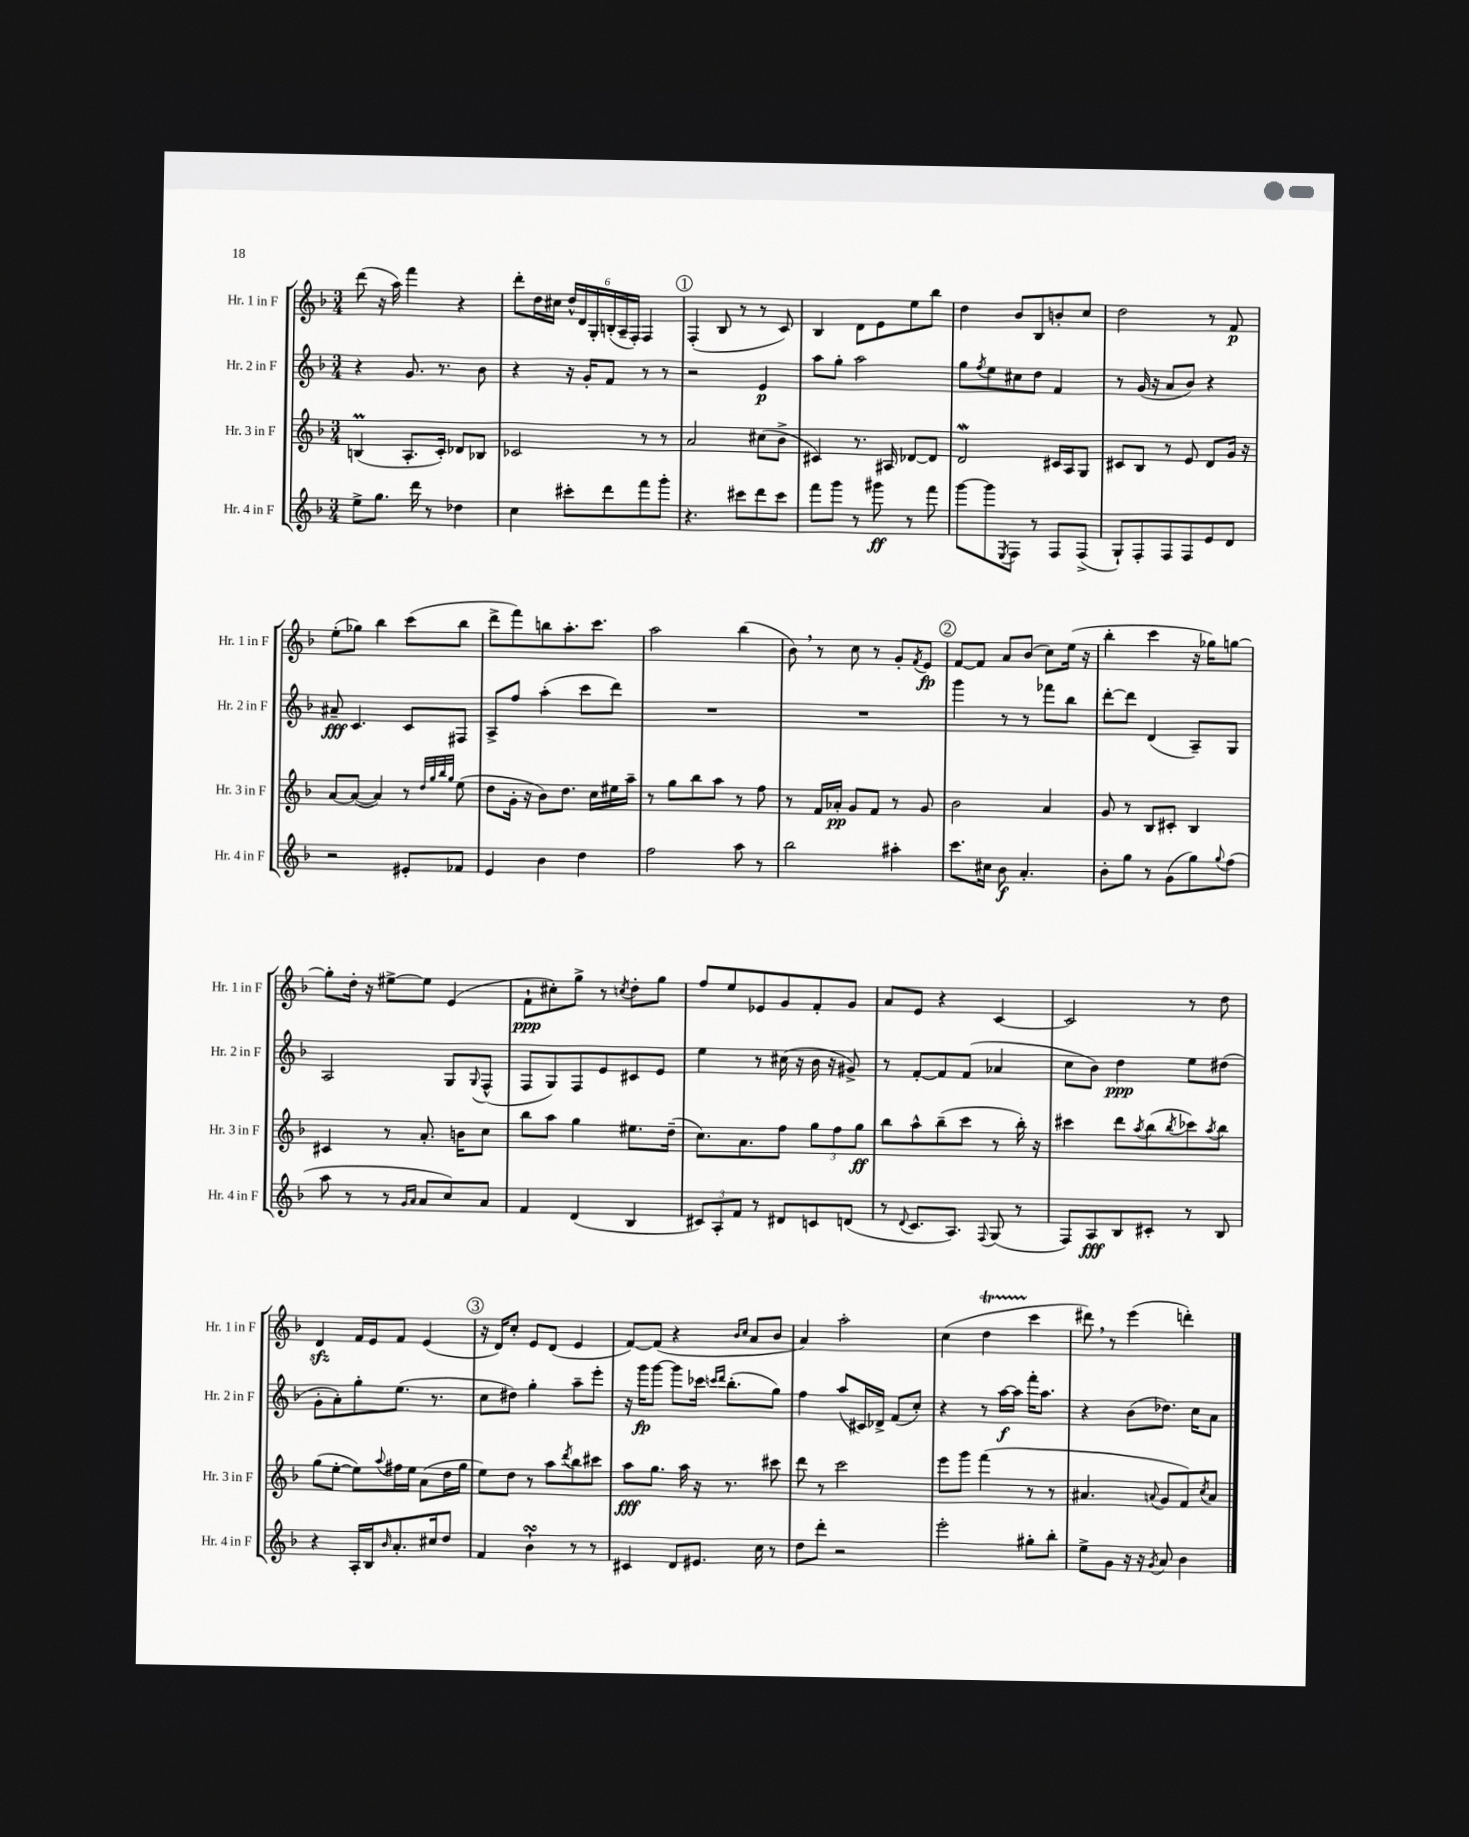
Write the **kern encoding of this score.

**kern	**kern	**kern	**kern
*staff4	*staff3	*staff2	*staff1
*clefG2	*clefG2	*clefG2	*clefG2
*k[b-]	*k[b-]	*k[b-]	*k[b-]
*M3/4	*M3/4	*M3/4	*M3/4
8ee^\L	(4B/	4r	(8ddd\
8.gg\J	.	.	16r
.	.	.	16aa\)
.	8.A'/L	8.g/	4fff\
16ddd\	.	.	.
8r	.	.	.
.	16c'/Jk)	8.r	.
4dd-\	8d-/L	.	4r
.	8B-/J	8b-\	.
=	=	=	=
4cc\	2c-/	4r	8ddd'\L
.	.	.	16dd\L
.	.	.	16cc#\JJ
8ccc#'\L	.	16r	24dd^^/LL
.	.	.	24d/
.	.	16g'/LK	.
.	.	.	24G'/
8ddd\	.	8f/J	(24B'/
.	.	.	24A~/
.	.	.	24F'/JJ)
8fff\	8r	8r	4F/
8ggg'\J	8r	8r	.
=	=	=	=
4.r	2a/	2r	(4F'/
.	.	.	8B-/
8ccc#\L	.	.	8r
8ddd\	(8cc#\L	4e/	8r
8ccc#\J	8b-^\J	.	8c/)
=	=	=	=
8fff\L	4c#/)	8aa\L	4B-/
8ggg\J	.	8gg'\J	.
8r	8.r	2aa\	8d\L
8ggg#\	.	.	8e\
.	16A#/	.	.
8r	[8d-/L	.	8ee\
8fff\	8d-/]J	.	8bb-\J
=	=	=	=
[8ggg\L	2d/	8gg\L	4dd\
.	.	8qff/	.
8ggg\]	.	8ee\	.
8qE/	.	.	.
8F\J	.	8cc#\	8b-/L
8r	.	8dd\J	8B-/
8F/L	16c#/LL	4f/	8b'/
.	16A/J	.	.
(8F^/J	8G/J	.	8cc/J
=	=	=	=
8G`/L)	8c#/L	8r	2dd\
8F'/	8B-/J	(16g/	.
.	.	16r	.
8F/	8r	8a/L	.
8F/	8e/	8b-/J)	.
8e/	8d/L	4r	8r
8d/J	16g/Jk	.	8f/
.	16r	.	.
=	=	=	=
2r	[8a/L	8a#~/	(8ee'\L
.	(8a/_J	4.c/	8gg-\J)
.	4a/])	.	4bb-\
8e#'/L	8r	8c/L	(8ccc\L
.	32qqdd/LLL	.	.
.	32qqgg/	.	.
.	32qqbb-/	.	.
.	32qqgg/JJJ	.	.
8f-/J	(8ee\	8F#/J	8bb-\J
=	=	=	=
4e/	8dd\L	8A^/L	8ddd^\L
.	16g'\Jk	8ff/J	8fff\)
.	16r	.	.
4b-\	8b-\L)	(4aa'\	8bb\
.	8.dd\J	.	8.aa'\
4dd\	.	8ccc\L	.
.	16cc\LL	.	8.ccc\J
.	16ee#\	8ddd\J)	.
.	16aa~\JJ	.	.
=	=	=	=
2ff\	8r	2.r	2aa\
.	8gg\L	.	.
.	8bb-\	.	.
.	8aa\J	.	.
8aa\	8r	.	(4bb-\
8r	8ff\	.	.
=	=	=	=
2bb-\	8r	2.r	8b-\)
.	16f/LL	.	8r
.	16a-'/JJ	.	.
.	8g/L	.	8cc\
.	8f/J	.	8r
4aa#'\	8r	.	8g'/L
.	.	.	8qf/
.	8g/	.	8e/J
=	=	=	=
8.ccc\L	2b-\	4ggg\	[8f/L
.	.	.	8f/]J
16cc#\Jk	.	.	.
8b-\	.	8r	8a/L
4.a'/	.	8r	(8b-/J
.	4a/	8fff-\L	8cc\L)
.	.	8bb-\J	(16ee\Jk
.	.	.	16r
=	=	=	=
8b-'\L	8g/	[8ddd'\L	4bb-'\
8gg\J	8r	8ddd\]J	.
8r	8B-/L	(4d/	4ccc\
(8g\L	8c#'/J	.	.
8gg\)	4B-/	8A~/L)	16r
.	.	.	16gg-\LK)
8qqgg/	.	.	.
(8ff\J	.	8G/J	[8gg\J
=	=	=	=
8aa\	4c#/	2A/	8gg'\]L
8r	.	.	16dd'\Jk
.	.	.	16r
8r	8r	.	[8ee#^\L
16qqg/LL	.	.	.
16qqa/JJ	.	.	.
8a/L	8.a'/	.	8ee#\]J
8cc/)	.	8G/L	(4e/
.	16b\LK	.	.
.	.	8qqG/	.
8a/J	8cc\J	(8F^^/J	.
=	=	=	=
4f/	8bb-\L	8F/L	8f`\L
.	8aa\J	8G/)	8cc#'\)
(4d/	4gg\	8F/	8gg^\J
.	.	8e/	8r
.	.	.	8qcc/
4B-/	8.ee#\L	8c#/	8dd'\L
.	.	8e/J	8gg\J
.	(16dd~\Jk	.	.
=	=	=	=
12c#/L)	8.cc\L)	4ee\	8ff/L
12A'/	.	.	.
.	.	.	8ee/
12f/J	.	.	.
.	8.a\	.	.
8r	.	8r	8e-/
8d#/L	8ff\J	(16cc#\	8g/
.	.	16r	.
8c/	12gg\L	16b-\	8f'/
.	.	16r	.
.	12ff\	.	.
(8d/J	.	8g#^/)	8g/J
.	12gg\J	.	.
=	=	=	=
8r	8bb-\L	8r	8a/L
8qqd/	.	.	.
8.c/L	8aa^^\	[8f'/L	8e/J
.	(8bb-~\	8f/]	4r
8.A/J)	.	.	.
.	8ccc\J	(8f/J	.
8qqF/	.	.	.
(8G/	8r	4a-/	[4c/
8r	16bb-'\)	.	.
.	16r	.	.
=	=	=	=
8F/L)	4ccc#\	8cc\L	2c/]
8A/	.	8b-\J)	.
8B-/	8ddd\L	4dd\	.
.	8qaa/	.	.
8c#'/J	(8bb-\	.	.
.	8qbb-/	.	.
8r	8ccc-\)	8ee\L	8r
.	8qaa/	.	.
8B-/	8bb-\J	(8dd#\J	8dd\
=	=	=	=
4r	(8gg\L	8g'\L	4d/
.	[8ee'\J	8a'\)	.
16A'/LL	8ee\]L)	8gg'\	16f/LL
16B-/J	.	.	16e/J
16qqb-/	8qqaa/	.	.
8.a'/	16ff#\L	(8.ee\J	8f/J
.	16ee\JJ	.	.
.	(8a\L	.	(4e/
16cc#/k	.	8.r	.
8dd/J	16dd\L	.	.
.	16gg\JJ	.	.
=	=	=	=
4f/	8ee\L)	8cc\L	16r
.	.	.	16d/LK)
.	8dd\J	8dd#\J)	8cc'/J
4b-`\	8r	4gg'\	8e/L
.	8aa\L	.	(8d/J
.	8qddd/	.	.
8r	8bb-\	8aa~\L	4e/
8r	8ccc#\J	8eee'\J	.
=	=	=	=
4c#/	8aa\L	16r	[8f/L)
.	.	16ggg\LK	.
.	8.gg\J	[8ggg\J	(8f/]J
8d/L	.	8ggg\]L	4r
.	16aa\	.	.
8.e#/J	16r	16ccc-\Jk	.
.	.	16qqccc/LL	.
.	.	16qqddd/JJ	.
.	8.r	(8.bb-'\L	.
.	.	.	16qqb-/LL
.	.	.	16qqcc/JJ
.	.	.	8a/L
16cc\	.	.	.
8r	8ccc#\	8gg\J)	8b-/J
=	=	=	=
8dd\L	8ddd\	4ff\	4a/)
8ddd'\J	8r	.	.
2r	2ccc\	(8aa/L	2aa'\
.	.	16c#/L)	.
.	.	16d-^/JJ	.
.	.	(8f/L	.
.	.	8cc'/J)	.
=	=	=	=
2eee'\	8eee\L	4r	(4cc\
.	8ggg\J	.	.
.	(4fff\	8r	4dd\
.	.	[16aa\LL	.
.	.	16aa\]JJ	.
8gg#'\L	8r	16fff'\LK	4ccc\
.	.	8.aa\J	.
8bb-'\J	8r	.	.
=	=	=	=
8ee^\L	4.a#/	4r	8ddd#\)
8g\J	.	.	8r
16r	.	(8b-\L	(4eee\
16r	.	.	.
8qg/	8qqa/	.	.
8a/	8g/L	8.dd-\J)	.
4b-\	8f/)	.	4ddd'\)
.	.	16cc\LK	.
.	8qcc/	.	.
.	8a/J	8a\J	.
==	==	==	==
*-	*-	*-	*-
